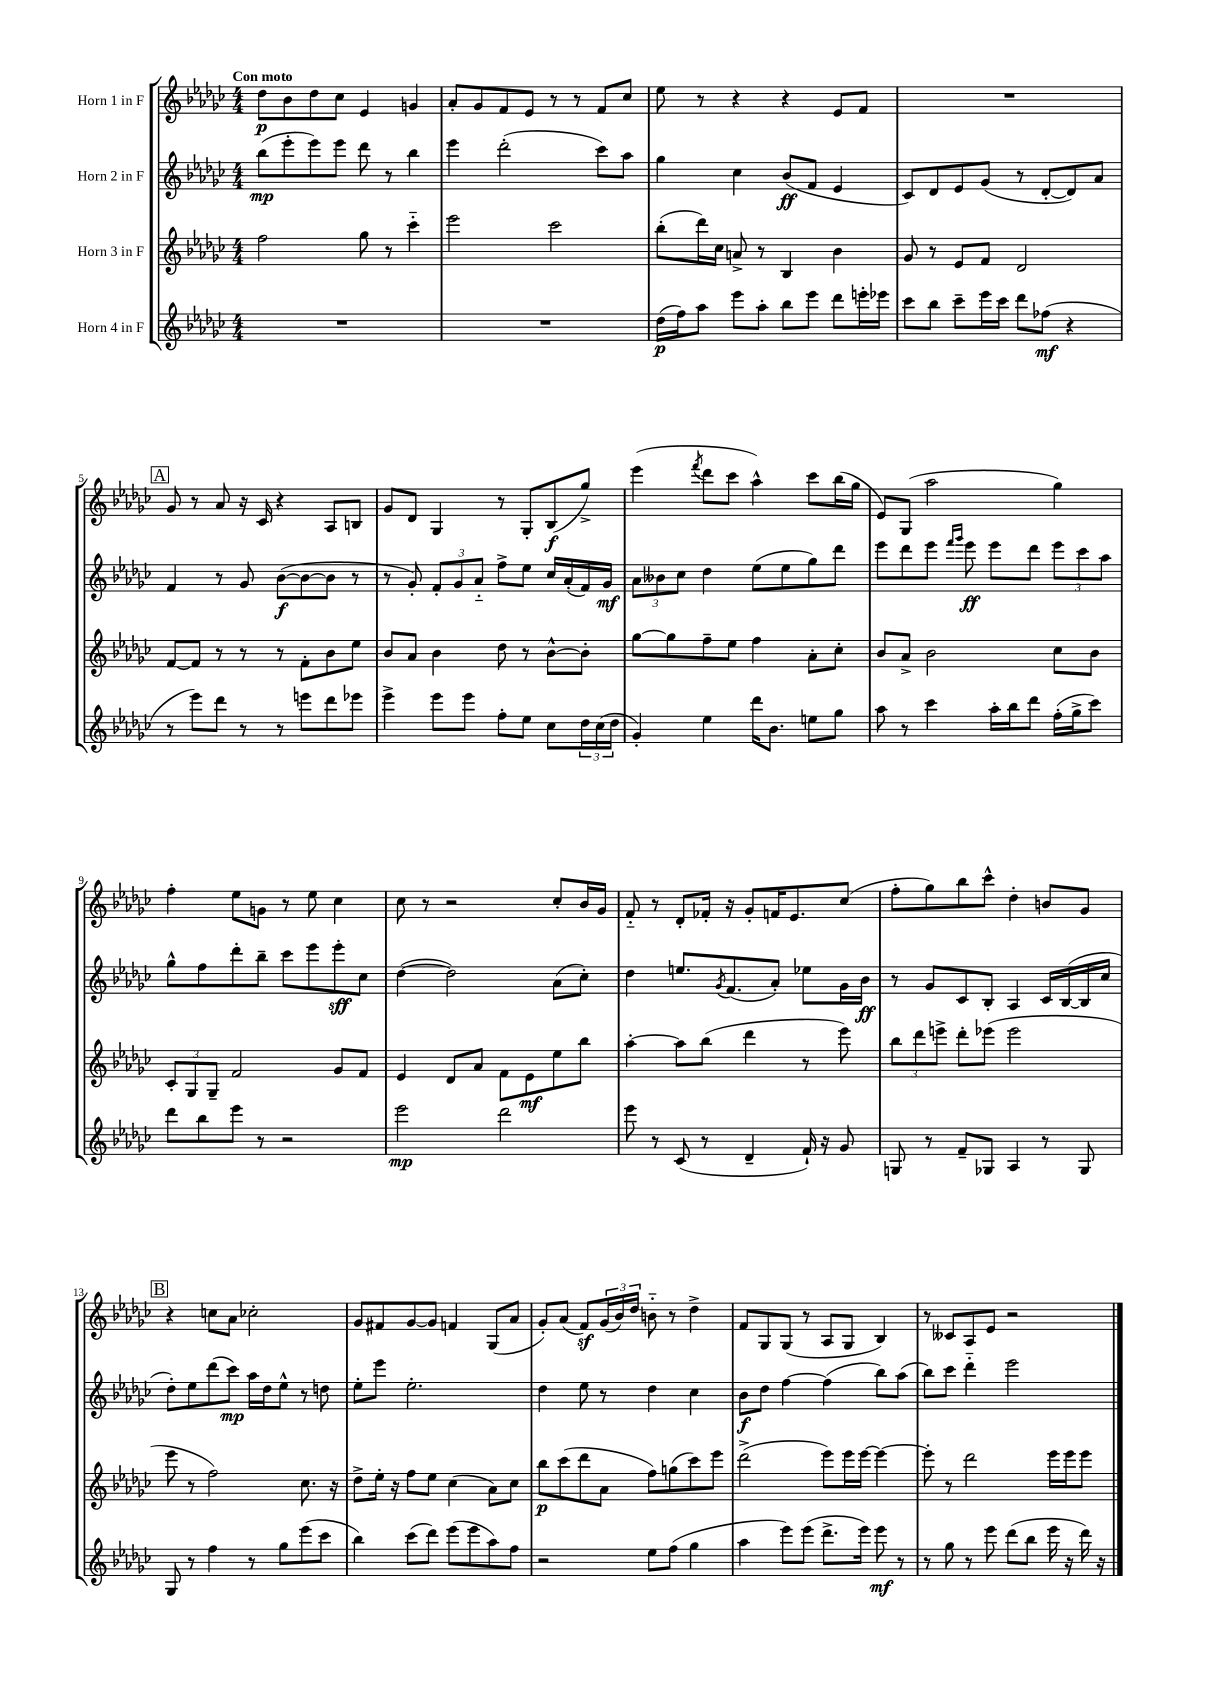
<<
\new StaffGroup <<
\new Staff = "s0" \with { instrumentName = "Horn 1 in F" } {
    \clef treble \key ges \major \numericTimeSignature \time 4/4 \tempo "Con moto"
    des''8\p bes'8 des''8 ces''8 ees'4 g'4 |
    aes'8-. ges'8 f'8 ees'8 r8 r8 f'8 ces''8 |
    ees''8 r8 r4 r4 ees'8 f'8 |
    R1 |
    \mark \markup { \box "A" } ges'8 r8 aes'8 r16 ces'16 r4 aes8 b8 |
    ges'8 des'8 ges4 r8 ges8-. bes8\f( ges''8->) |
    ees'''4( \acciaccatura { f'''8 } des'''8 ces'''8 aes''4-^) ces'''8 bes''16( ges''16 |
    ees'8) ges8( aes''2 ges''4) |
    f''4-. ees''8 g'8 r8 ees''8 ces''4 |
    ces''8 r8 r2 ces''8-. bes'16 ges'16 |
    f'8-_ r8 des'8-. fes'16-. r16 ges'8-. f'16 ees'8. ces''8( |
    f''8-. ges''8) bes''8 ces'''8-^ des''4-. b'8 ges'8 |
    \mark \markup { \box "B" } r4 c''8 aes'8 ces''2-. |
    ges'8 fis'8 ges'8~ ges'8 f'4 ges8( aes'8 |
    ges'8-.) aes'8( f'8\sf) \tuplet 3/2 { ges'16( bes'16) des''16 } b'8-_ r8 des''4-> |
    f'8 ges8 ges8( r8 aes8 ges8 bes4) |
    r8 ceses'8 aes8 ees'8 r2 \bar "|." |
}
\new Staff = "s1" \with { instrumentName = "Horn 2 in F" } {
    \clef treble \key ges \major \numericTimeSignature \time 4/4
    bes''8\mp( ees'''8-. ees'''8) ees'''8 des'''8 r8 bes''4 |
    ees'''4 des'''2-.( ces'''8) aes''8 |
    ges''4 ces''4 bes'8\ff( f'8 ees'4 |
    ces'8) des'8 ees'8 ges'8( r8 des'8~-. des'8) aes'8 |
    \mark \markup { \box "A" } f'4 r8 ges'8 bes'8~\f( bes'8~ bes'8 r8 |
    r8 ges'8-.) \tuplet 3/2 { f'8-. ges'8 aes'8-_ } f''8-> ees''8 ces''16 aes'16-.( f'16) ges'16\mf |
    \tuplet 3/2 { aes'8 beses'8 ces''8 } des''4 ees''8( ees''8 ges''8) des'''8 |
    ees'''8 des'''8 ees'''8 \grace { f'''16 ges'''16 } ees'''8\ff ees'''8 des'''8 \tuplet 3/2 { ees'''8 ces'''8 aes''8 } |
    ges''8-^ f''8 des'''8-. bes''8-- ces'''8 ees'''8 ees'''8-.\sff ces''8 |
    des''4~( des''2) aes'8( ces''8-.) |
    des''4 e''8. \acciaccatura { ges'8 } f'8.( aes'8-.) ees''8 ges'16 bes'16\ff |
    r8 ges'8 ces'8 bes8-. aes4 ces'16 bes16~( bes16 ces''16 |
    \mark \markup { \box "B" } des''8-.) ees''8 des'''8( ces'''8\mp) aes''16 des''16 ees''8-^ r8 d''8 |
    ees''8-. ees'''8 ees''2.-. |
    des''4 ees''8 r8 des''4 ces''4 |
    bes'8\f des''8 f''4~ f''4( bes''8) aes''8( |
    bes''8) ces'''8 des'''4-_ ees'''2 \bar "|." |
}
\new Staff = "s2" \with { instrumentName = "Horn 3 in F" } {
    \clef treble \key ges \major \numericTimeSignature \time 4/4
    f''2 ges''8 r8 ces'''4-_ |
    ees'''2 ces'''2 |
    bes''8-.( des'''16) ces''16 a'8-> r8 bes4 bes'4 |
    ges'8 r8 ees'8 f'8 des'2 |
    \mark \markup { \box "A" } f'8~ f'8 r8 r8 r8 f'8-. bes'8 ees''8 |
    bes'8 aes'8 bes'4 des''8 r8 bes'8~-^ bes'8-. |
    ges''8~ ges''8 f''8-- ees''8 f''4 aes'8-. ces''8-. |
    bes'8 aes'8-> bes'2 ces''8 bes'8 |
    \tuplet 3/2 { ces'8-. ges8 ges8-- } f'2 ges'8 f'8 |
    ees'4 des'8 aes'8 f'8 ees'8\mf ees''8 bes''8 |
    aes''4~-. aes''8 bes''8( des'''4 r8 ees'''8) |
    \tuplet 3/2 { bes''8 des'''8 e'''8-> } des'''8-. ees'''8( ees'''2 |
    \mark \markup { \box "B" } ees'''8 r8 f''2) ces''8. r16 |
    des''8-> ees''16-. r16 f''8 ees''8 ces''4( aes'8) ces''8 |
    bes''8\p ces'''8( des'''8 aes'8 f''8) g''8( ces'''8) ees'''8 |
    des'''2->( ees'''8) ees'''16 ees'''16~ ees'''4~ |
    ees'''8-. r8 des'''2 ees'''16 ees'''16 ees'''8 \bar "|." |
}
\new Staff = "s3" \with { instrumentName = "Horn 4 in F" } {
    \clef treble \key ges \major \numericTimeSignature \time 4/4
    R1 |
    R1 |
    des''16\p( f''16) aes''8 ees'''8 aes''8-. bes''8 ees'''8 des'''8 e'''16-. ees'''16 |
    ces'''8 bes''8 ces'''8-- ees'''16 ces'''16 des'''8 fes''8\mf( r4 |
    \mark \markup { \box "A" } r8 ees'''8) des'''8 r8 r8 e'''8 des'''8 ees'''8 |
    ees'''4-> ees'''8 ees'''8 f''8-. ees''8 ces''8 \tuplet 3/2 { des''16 ces''16( des''16 } |
    ges'4-.) ees''4 des'''16 bes'8. e''8 ges''8 |
    aes''8 r8 ces'''4 aes''16-. bes''16 des'''8 f''16-.( ges''16-> ces'''8) |
    des'''8 bes''8 ees'''8 r8 r2 |
    ees'''2\mp des'''2 |
    ees'''8 r8 ces'8( r8 des'4-- f'16-!) r16 ges'8 |
    g8 r8 f'8-- ges8 aes4 r8 ges8 |
    \mark \markup { \box "B" } ges8 r8 f''4 r8 ges''8 ees'''8( ces'''8 |
    bes''4) ces'''8( des'''8) ees'''8( ees'''8 aes''8) f''8 |
    r2 ees''8 f''8( ges''4 |
    aes''4 ees'''8) ees'''8( des'''8.-> ees'''16) ees'''8\mf r8 |
    r8 ges''8 r8 ees'''8 des'''8( bes''8 ees'''16 r16 des'''16) r16 \bar "|." |
}
>>
>>
